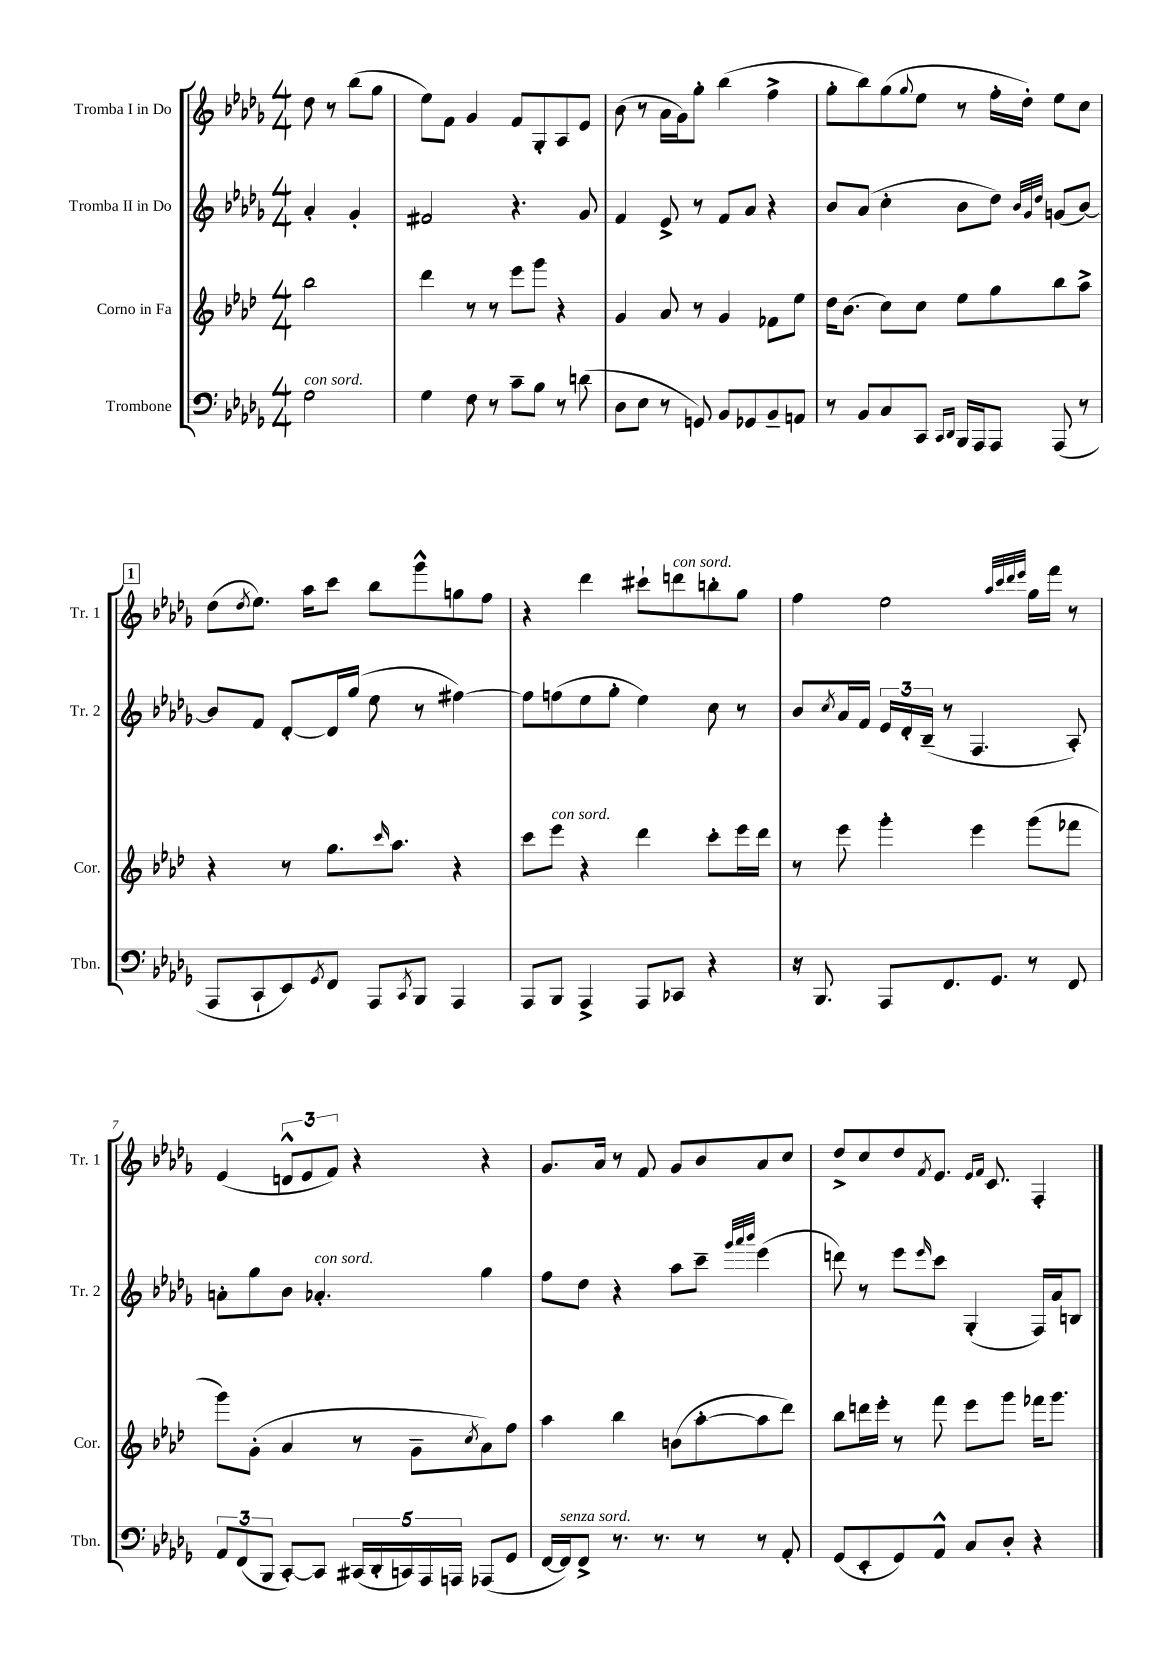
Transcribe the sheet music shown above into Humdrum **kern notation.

**kern	**kern	**kern	**kern
*staff4	*staff3	*staff2	*staff1
*clefF4	*clefG2	*clefG2	*clefG2
*k[b-e-a-d-g-]	*k[b-e-a-d-]	*k[b-e-a-d-g-]	*k[b-e-a-d-g-]
*M4/4	*M4/4	*M4/4	*M4/4
2G-\	2bb-\	4a-'/	8dd-\
.	.	.	8r
.	.	4g-'/	(8bb-\L
.	.	.	8gg-\J
=	=	=	=
4G-\	4ddd-\	2f#/	8ee-\L)
.	.	.	8f\J
8F\	8r	.	4g-/
8r	8r	.	.
8c~\L	8eee-\L	4.r	8f/L
8B-\J	8ggg\J	.	8G-'/
8r	4r	.	8A-/
(8d\	.	8g-/	8e-/J
=	=	=	=
8D-\L	4g/	4f/	(8b-\
8E-\J	.	.	8r
8r	8a-/	8e-^/	16a-\LL
.	.	.	16g-\J)
8GG/)	8r	8r	8gg-'\J
8BB-/L	4g/	8f/L	(4bb-\
8GG-/	.	8a-/J	.
8BB-~/	8f-\L	4r	4ff^\
8AA/J	8ee-\J	.	.
=	=	=	=
8r	16dd-\LK	8b-/L	8gg-'\L
.	(8.b-\J	.	.
8BB-/L	.	(8a-/J	8bb-\)
8C/	8cc\L)	4cc'\	(8gg-\
.	.	.	8qqgg-/
8CC/J	8cc\J	.	8ee-\J
16qqCC/LL	.	.	.
16qqDD-/JJ	.	.	.
16BBB-/LL	8ee-\L	8b-\L	8r
16AAA-/J	.	.	.
8AAA-/J	8gg\	8dd-\J)	16ff'\LL
.	.	.	16dd-'\JJ)
.	.	32qqb-/LLL	.
.	.	32qqg-/	.
.	.	32qqdd-/JJJ	.
(8AAA-/	8bb-\	(8g/L	8ee-\L
8r	8aa-^\J	[8b-/J)	8cc\J
=	=	=	=
8AAA-/L	4r	8b-/]L	(8dd-\L
.	.	.	8qdd-/
8CC`/	.	8f/J	8.ee-\J)
8EE-/)	8r	[8d-'/L	.
.	.	.	16aa-\LK
8qGG-/	.	.	.
8FF/J	8.gg\L	16d-/]L	8ccc\J
.	.	(16gg-/JJ	.
8AAA-/L	.	8ee-\	8bb-\L
.	16qqccc/	.	.
.	8.aa-\J	.	.
8qCC/	.	.	.
8BBB-/J	.	8r	8ggg-^^\
4AAA-/	4r	[4ff#\)	8gg\
.	.	.	8ff\J
=	=	=	=
8AAA-/L	8ccc\L	8ff#\]L	4r
8BBB-/J	8eee-\J	(8ff\	.
4AAA-^/	4r	8ee-\	4ddd-\
.	.	8gg-'\J	.
8AAA-/L	4ddd-\	4ee-\)	8ccc#`\L
8CC-/J	.	.	8ddd\
4r	8ccc'\L	8cc\	8bb'\
.	16eee-\L	8r	8gg-\J
.	16ddd-\JJ	.	.
=	=	=	=
16r	8r	8b-/L	4ff\
8.BBB-/	.	.	.
.	.	8qcc/	.
.	8eee-\	16a-/L	.
.	.	16f/JJ	.
8AAA-/L	4ggg'\	24e-/LL	2ee-\
.	.	24d-'/	.
.	.	(24B-~/JJ	.
8.FF/	.	8r	.
.	4eee-\	4.F/	.
8.GG-/J	.	.	.
.	.	.	32qqaa-/LLL
.	.	.	32qqccc/
.	.	.	32qqddd-/
.	.	.	32qqeee-/JJJ
8r	(8ggg\L	.	16gg-\LL
.	.	.	16fff\JJ
8FF/	8fff-\J	8A-'/)	8r
=	=	=	=
12AA-/L	8ggg\L)	8a'\L	(4e-/
(12FF/	.	.	.
.	(8g'\J	8gg-\	.
12BBB-/J	.	.	.
[8CC'/L)	4a-/	8b-\J	12d^^/L
.	.	.	12e-/
8CC/]J	.	4.a-'/	.
.	.	.	12f/J)
(20CC#/LL	8r	.	4r
20DD-'/	.	.	.
20CC/)	.	.	.
.	8g~\L	.	.
20AAA-/	.	.	.
20AAA/JJ	.	.	.
.	8qcc/	.	.
(8AAA-/L	8a-\)	4gg-\	4r
8GG-/J	8ff\J	.	.
=	=	=	=
[16FF/LL	4aa-\	8ff\L	8.g-/L
16FF/]J)	.	.	.
8FF^/J	.	8dd-\J	.
.	.	.	16a-/Jk
8.r	4bb-\	4r	8r
.	.	.	8f/
8.r	.	.	.
.	(8b\L	8aa-\L	8g-/L
8r	[8aa-'\	8ccc~\J	8b-/
.	.	32qqggg-/LLL	.
.	.	32qqaaa-/	.
.	.	32qqbbb-/JJJ	.
8r	8aa-\]	(4eee-\	8a-/
8AA-'/	8ddd-\J)	.	8cc/J
=	=	=	=
(8GG-/L	8bb-\L	8ddd\)	8dd-^/L
8EE-'/	16ddd\L	8r	8cc/
.	16eee-'\JJ	.	.
8GG-/)	8r	8eee-\L	8dd-/
.	.	16qqeee-/	8qf/
8AA-^^/J	8fff\	8ccc\J	8.e-/J
8C/L	8eee-\L	(4G-'/	.
.	.	.	16qqe-/LL
.	.	.	16qqf/JJ
.	.	.	8.c/
8D-'/J	8ggg\J	.	.
4r	16fff-\LK	16F/LL)	4F'/
.	8.ggg\J	16a-/J	.
.	.	8B/J	.
==	==	==	==
*-	*-	*-	*-
